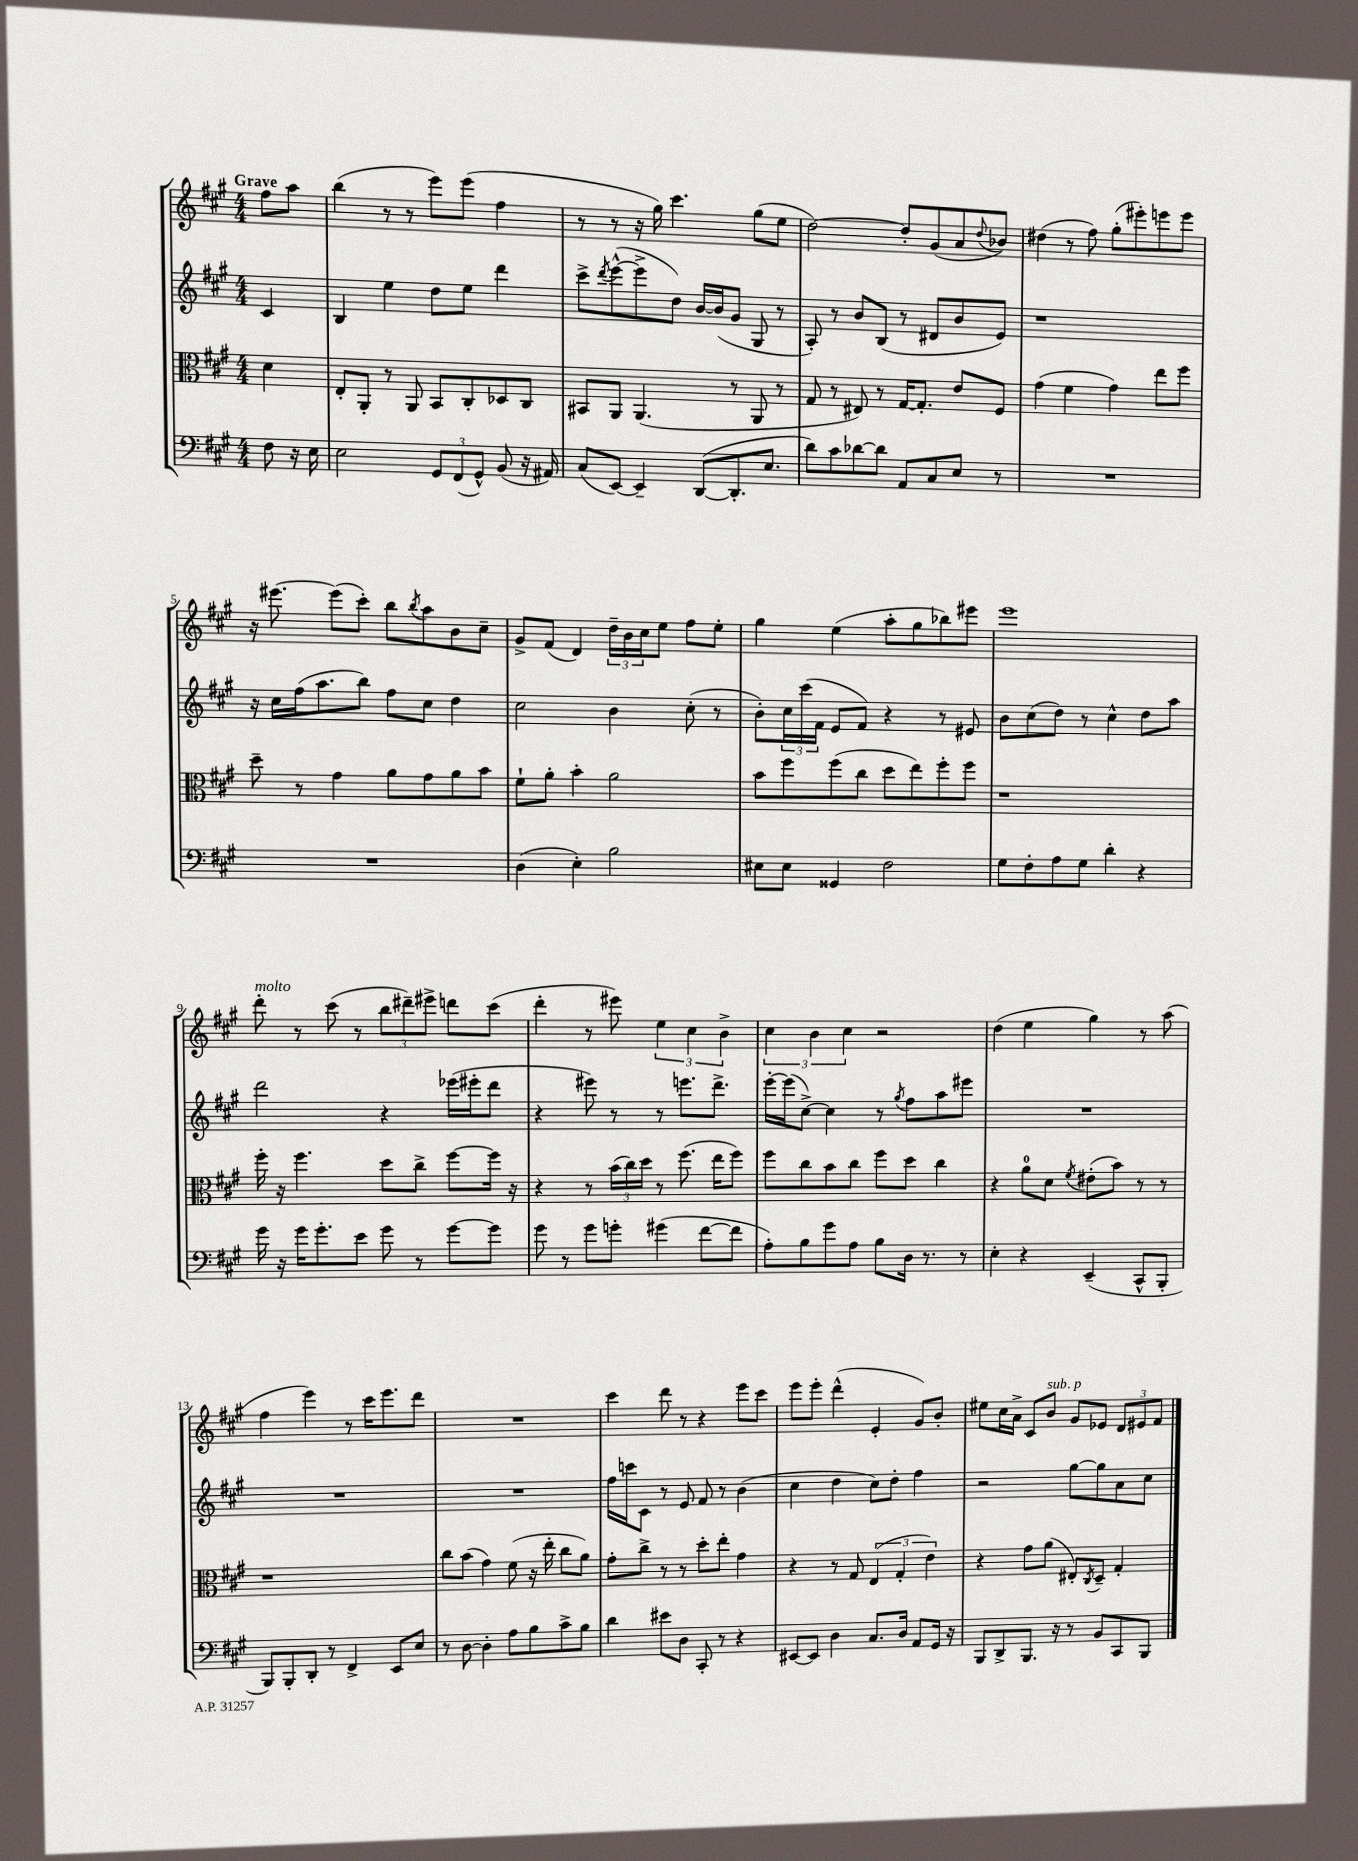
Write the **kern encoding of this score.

**kern	**kern	**kern	**kern
*staff4	*staff3	*staff2	*staff1
*clefF4	*clefC3	*clefG2	*clefG2
*k[f#c#g#]	*k[f#c#g#]	*k[f#c#g#]	*k[f#c#g#]
*M4/4	*M4/4	*M4/4	*M4/4
8F#	4d	4c#	8ff#
16r	.	.	8aa
16E	.	.	.
=	=	=	=
2E	8E'	4B	(4bb
.	8AA'	.	.
.	8r	4ee	8r
.	8AA	.	8r
12GG#	8BB	8dd	8eee)
(12FF#	.	.	.
.	8C#'	8ee	(8eee
12GG#^^)	.	.	.
(8BB	8D-	4ddd	4ff#
16r	8C#	.	.
16AA#)	.	.	.
=	=	=	=
(8C#	8BB#	8ccc#^	8r
.	.	8qddd	.
[8EE)	8AA	([8eee^^	8r
4EE~]	(4.AA	8eee^]	16r
.	.	.	16gg#)
.	.	8dd)	4.ccc#
([8DD	.	[16b	.
.	.	(16b]	.
8.DD']	8r	8g#	.
.	8AA	8G#	(8gg#
8.E	.	.	.
.	8r	8r	8ee
=	=	=	=
8d)	8G#	8A')	[2dd)
8c#	8r	8r	.
[8d-	8E#)	8b	.
8d-]	8r	(8B	.
8AA	[16G#	8r	8dd']
.	8.G#']	.	.
8C#	.	8d#	(8g#
8E	8e	8b	8a
.	.	.	8qqdd
8r	8F#	8e)	8b-)
=	=	=	=
1r	(4g#	1r	(4dd#
.	4f#	.	8r
.	.	.	8ff#)
.	4g#)	.	(8gg#'
.	.	.	8eee#')
.	8ee	.	8eee
.	8ff#	.	8eee
=	=	=	=
1r	8dd~	16r	16r
.	.	16cc#	[8.eee#
.	8r	(16ff#	.
.	.	8.aa	.
.	4g#	.	(8eee#]
.	.	8bb)	8ccc#')
.	8a	8ff#	8bb
.	.	.	8qbb
.	8g#	8cc#	8aa
.	8a	4dd	8b
.	8b	.	8cc#~
=	=	=	=
(4D	8f#`	2cc#	8g#^
.	8a'	.	(8f#
4E')	4b'	.	4d)
2B	2a	4b	24dd~
.	.	.	24b
.	.	.	24cc#
.	.	.	8ee
.	.	(8cc#'	8ff#
.	.	8r	8ee'
=	=	=	=
8E#	8b	8b')	4gg#
8E#	8ff#	24cc#	.
.	.	(24ccc#	.
.	.	24f#	.
4GG##	(8ff#	8e	(4ee
.	8cc#	8f#)	.
2F#	8dd	4r	8aa'
.	8ee)	.	8gg#
.	8ff#'	8r	8bb-)
.	8ff#	8e#	8eee#
=	=	=	=
8G#	1r	8b	1eee
8F#'	.	(8cc#	.
8A	.	8dd)	.
8G#	.	8r	.
4d'	.	4cc#^^	.
4r	.	8dd	.
.	.	8aa	.
=	=	=	=
16g#	16ff#'	2ddd	8ddd'
16r	16r	.	.
16g#	4.ff#	.	8r
8.g#'	.	.	.
.	.	.	(8ccc#
8e	.	.	8r
8g#	8dd	4r	12bb
.	.	.	12ddd#~)
8r	8cc#^	.	.
.	.	.	12eee#^
[8g#	[8ff#	(16eee-	8ddd
.	.	16eee#'	.
8g#]	16ff#]	8ddd	(8ccc#
.	16r	.	.
=	=	=	=
8g#	4r	4r	4ddd'
8r	.	.	.
8g#	8r	8eee#)	8r
8g'	(24b	8r	8eee#)
.	24cc#)	.	.
.	24dd	.	.
(4g#	8r	8r	6ee
.	(8.ff#	8.eee	.
.	.	.	6cc#
[8f#	.	.	.
.	16ee	8.ddd^	.
.	.	.	6b^
8f#]	8ff#)	.	.
=	=	=	=
8A')	8ff#	[16eee'	6cc#
.	.	(16eee]	.
8B	8cc#	[8cc#^)	.
.	.	.	6b
8g#	8b	4cc#]	.
.	.	.	6cc#
8A	8cc#	.	.
8B	8ff#	8r	2r
.	.	8qgg#	.
16D	8dd	8ff#	.
8.r	.	.	.
.	4cc#	8aa	.
8r	.	8eee#	.
=	=	=	=
4E'	4r	1r	(4dd
4r	8a	.	4ee
.	8d	.	.
.	8qf#	.	.
(4EE~	(8e#'	.	4gg#)
.	8b)	.	.
8CC#^^	8r	.	8r
8BBB'	8r	.	(8aa
=	=	=	=
8BBB)	1r	1r	4ff#
8BBB'	.	.	.
8DD'	.	.	4eee)
8r	.	.	.
4FF#^	.	.	8r
.	.	.	16ccc#
.	.	.	8.eee
8EE	.	.	.
8E	.	.	8ddd
=	=	=	=
8r	8cc#	1r	1r
[8D	(8b	.	.
4D']	4g#)	.	.
8A	(8f#	.	.
8B	16r	.	.
.	16ee'	.	.
8c#^	8cc#	.	.
8B	8a)	.	.
=	=	=	=
4d	8g#'	16ff#	4ccc#
.	.	16ccc	.
.	8cc#^	8c#	.
8e#	8r	8r	8ddd
8D	8r	8e	8r
8CC#'	8dd'	8f#	4r
8r	8ee'	8r	.
4r	4g#	(4b	8eee
.	.	.	8ccc#
=	=	=	=
[8EE#	4r	4cc#	8eee
8EE#]	.	.	8eee'
4D	8r	4dd	(4ddd^^
.	8G#	.	.
8.C#	(6E	8cc#)	4e'
.	.	8dd'	.
.	6G#'	.	.
16D	.	.	.
8AA	.	4ff#	8g#)
.	6e)	.	.
16GG#	.	.	8b'
16r	.	.	.
=	=	=	=
8BBB	4r	2r	8ee#
8DD^	.	.	16cc#
.	.	.	16a^
8.BBB	8g#	.	8c#
.	(8a	.	8b
16r	.	.	.
8r	8E#')	[8gg#	8g#
.	8qC#	.	.
8BB	8D~	8gg#]	8e-
8CC#	4G#'	8a	12d
.	.	.	12e#
8BBB	.	8cc#	.
.	.	.	12f#
==	==	==	==
*-	*-	*-	*-
